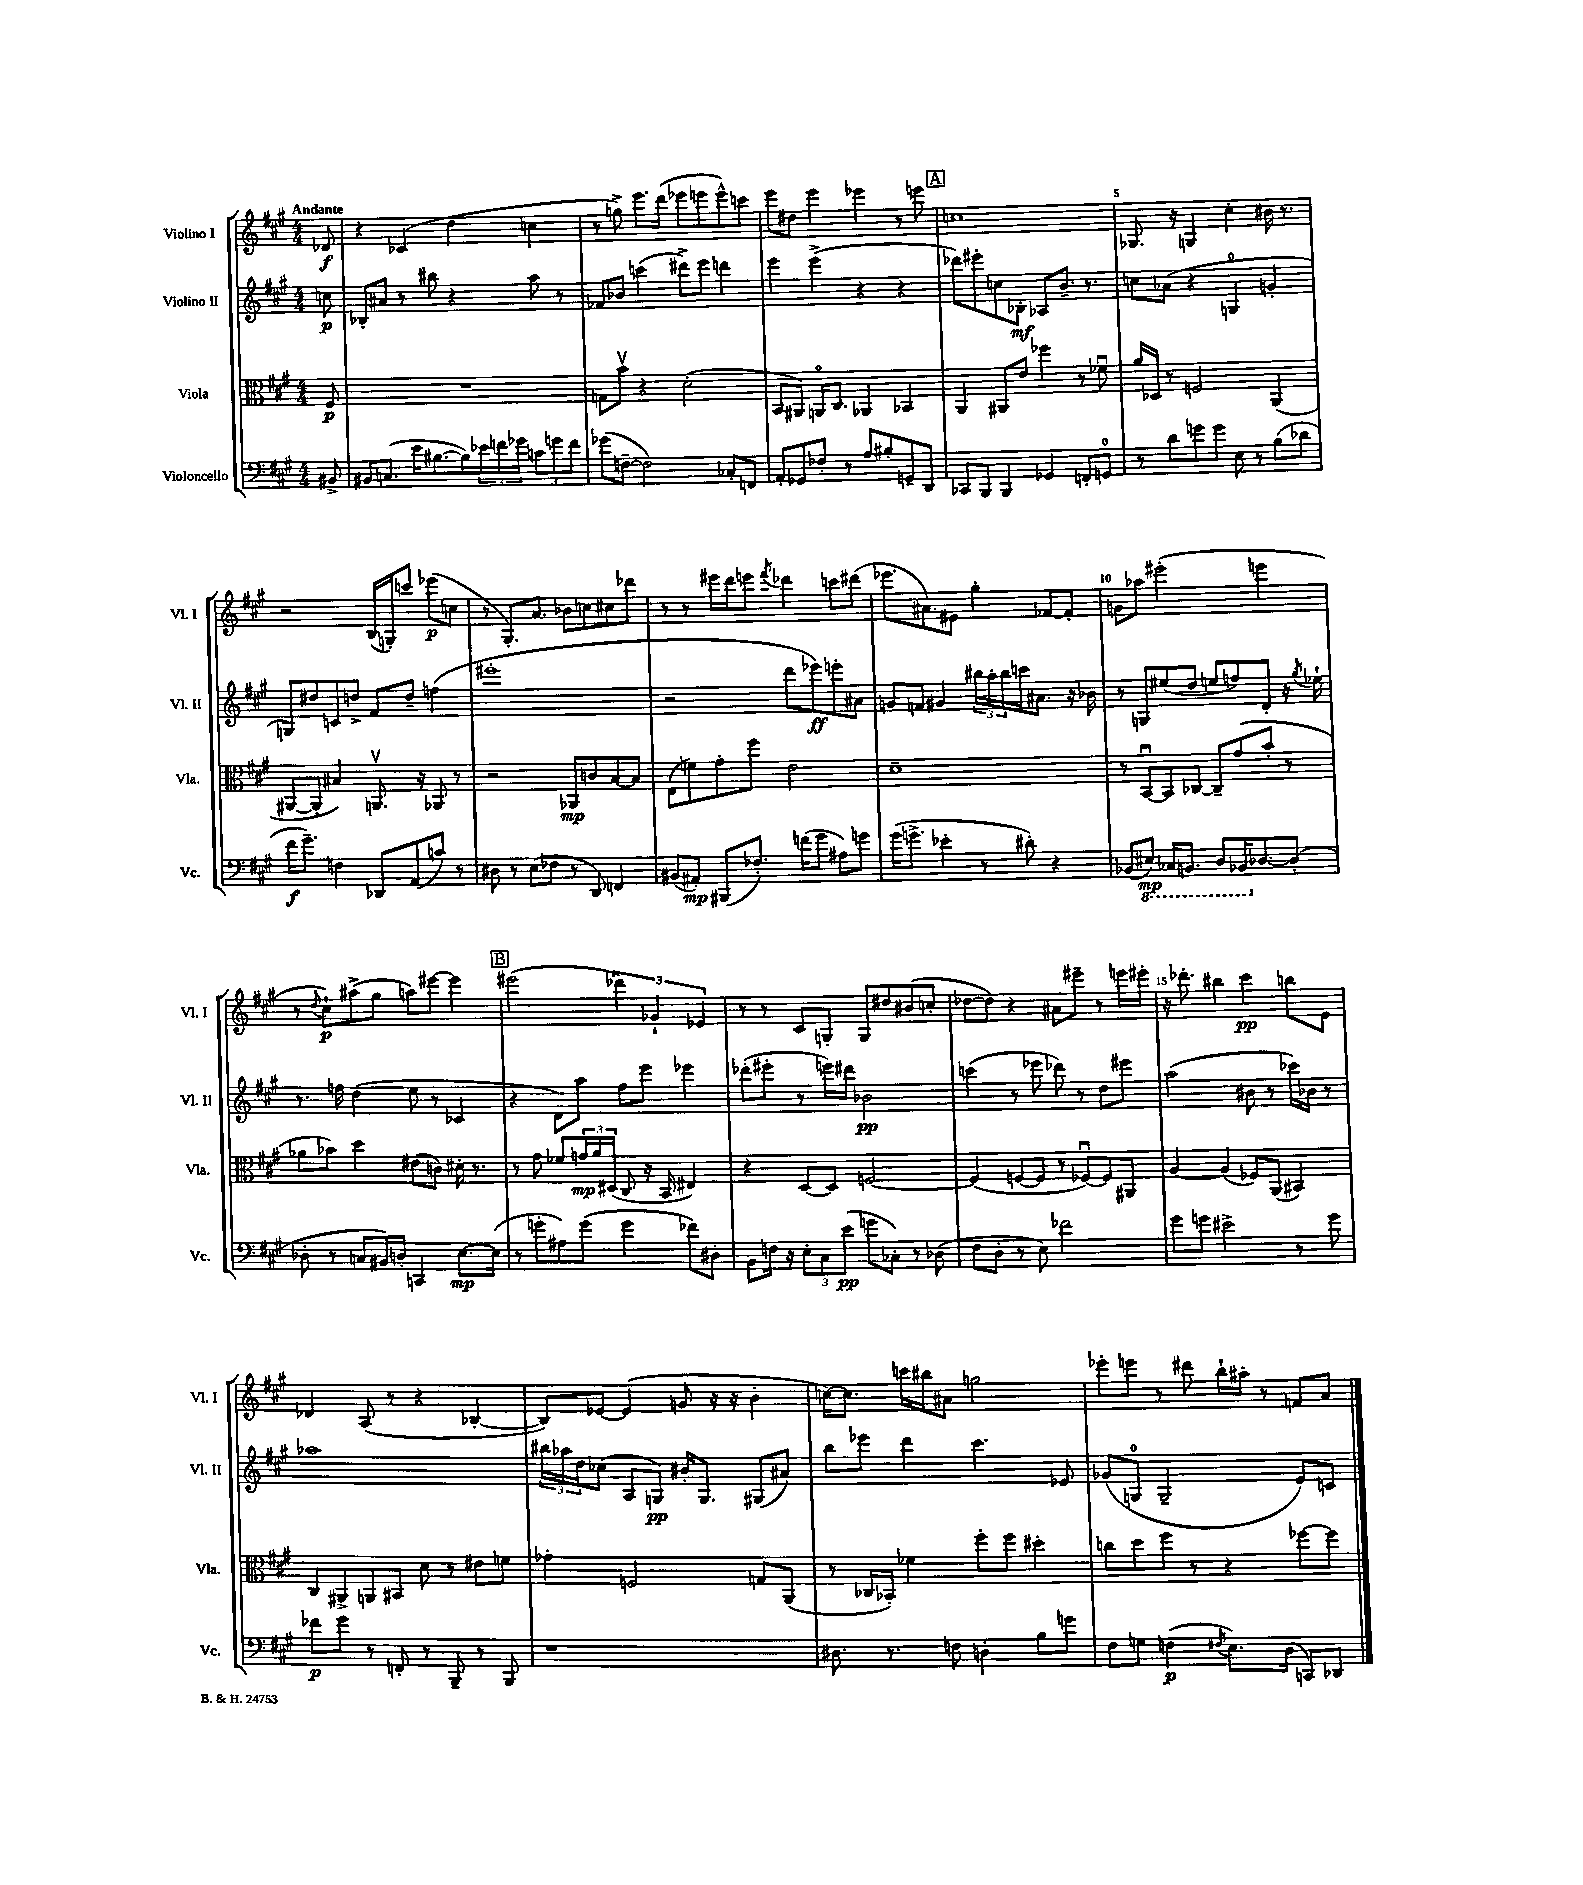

**kern	**dynam	**kern	**dynam	**kern	**dynam	**kern	**dynam
*part4	*part4	*part3	*part3	*part2	*part2	*part1	*part1
*staff4	*staff4	*staff3	*staff3	*staff2	*staff2	*staff1	*staff1
*I"Violoncello	*	*I"Viola	*	*I"Violino II	*	*I"Violino I	*
*I'Vc.	*	*I'Vla.	*	*I'Vl. II	*	*I'Vl. I	*
*clefF4	*	*clefC3	*	*clefG2	*	*clefG2	*
*k[f#c#g#]	*	*k[f#c#g#]	*	*k[f#c#g#]	*	*k[f#c#g#]	*
*M4/4	*	*M4/4	*	*M4/4	*	*M4/4	*
=	=	=	=	=	=	=	=
!	!	!	!	!	!	!LO:TX:a:B:t=Andante	!
8BB#X^/	.	8F#/	p	8ccn\	p	8d-X/	f
=1	=1	=1	=1	=1	=1	=1	=1
8BB#X/L	.	1r	.	8B-X'/L	.	4r	.
(8.Cn/J	.	.	.	8a#X/J	.	.	.
.	.	.	.	8r	.	(4c-X/	.
16e\KL	.	.	.	.	.	.	.
[8.B#X\	.	.	.	8bb#X\	.	.	.
.	.	.	.	4r	.	4dd\	.
16B#\L])	.	.	.	.	.	.	.
24e-X\	.	.	.	.	.	.	.
24fn\	.	.	.	.	.	.	.
24g-X\JJ	.	.	.	.	.	.	.
12cn\L	.	.	.	8aa\	.	4ccn\	.
12gn\	.	.	.	.	.	.	.
.	.	.	.	8r	.	.	.
12f\J	.	.	.	.	.	.	.
=2	=2	=2	=2	=2	=2	=2	=2
(8g-X\L	.	8Gn\L	.	8f-X/L	.	8r	.
[8Fn~\J	.	8bv\J	.	8b-X/J	.	8ggn^\)	.
2F\])	.	4r	.	(4cccn\	.	8.eee\L	.
.	.	.	.	.	.	(16ddd\Jk	.
.	.	(2d'\	.	8ddd#X^\L)	.	8eee-X\L	.
.	.	.	.	8eee\J	.	8eeen\	.
8C-X'/L	.	.	.	4dddn\	.	8eee^^\)	.
8FFn/J	.	.	.	.	.	8cccn\J	.
=3	=3	=3	=3	=3	=3	=3	=3
8AA'/L	.	8BB/L	.	4eee\	.	8eee\L	.
8GG-X/	.	8AA#X/J)	.	.	.	8dd#X\J	.
8F-X'/J	.	16AAn/KL	.	(4eee^\	.	4eee\	.
.	.	8.C#/J	.	.	.	.	.
8r	.	.	.	.	.	.	.
8A/L	.	4AA-X/	.	4r	.	4eee-X\	.
8B#X'/	.	.	.	.	.	.	.
8GGn~/	.	4BB-X/	.	4r	.	8r	.
8DD/J	.	.	.	.	.	8eeen\	.
!!LO:REH:place=s1:t=A
=4	=4	=4	=4	=4	=4	=4	=4
8CC-X/L	.	4AA/	.	8ddd-X\L)	.	1ccn	.
8BBB/J	.	.	.	8eee#X'\	.	.	.
4BBB/	.	8AA#X/L	.	8ccn\	.	.	.
.	.	8e/J	.	8B-X'\J	mf	.	.
4GG-X/	.	4ff-X\	.	8A-X/L	.	.	.
.	.	.	.	8.b~/J	.	.	.
8FFn'/L	.	8r	.	.	.	.	.
.	.	.	.	8.r	.	.	.
8GGn/J	.	8f-Xu\	.	.	.	.	.
=5	=5	=5	=5	=5	=5	=5	=5
8r	.	16a/LL	.	8ccn\L	.	8.G-X/	.
.	.	16D-X/JJ	.	.	.	.	.
8d\L	.	8r	.	(8a-X\J	.	.	.
.	.	.	.	.	.	16r	.
8gn\	.	2Fn/	.	4r	.	4Gn/	.
8g\J	.	.	.	.	.	.	.
8E\	.	.	.	4Gn/	.	4cc#'\	.
8r	.	.	.	.	.	.	.
(8B\L	.	(4AA/	.	4gn'/	.	16b#X\	.
.	.	.	.	.	.	8.r	.
8d-X\J	.	.	.	.	.	.	.
!!LO:LB:g=z
=6	=6	=6	=6	=6	=6	=6	=6
16f#\KL	f	[8AA#X/L	.	8Gn/L)	.	2r	.
8.g#~\J)	.	.	.	.	.	.	.
.	.	8AA#'/J]	.	8dd#X/	.	.	.
4Fn\	.	4B#X/)	.	8cn/	.	.	.
.	.	.	.	8ddn^/J	.	.	.
8DD-X/L	.	8.AAnv/	.	8f#/L	.	(16B/LL	.
.	.	.	.	.	.	16Gn'/J)	.
(8AA/	.	.	.	8dd~/J	.	8cccn/J	.
.	.	16r	.	.	.	.	.
8cn/J)	.	8AA-X/	.	(4ffn\	.	(8eee-X\L	p
8r	.	8r	.	.	.	8ccn\J	.
=7	=7	=7	=7	=7	=7	=7	=7
8D#X\	.	2r	.	1eee#X'	.	8r	.
8r	.	.	.	.	.	8.G#'/L)	.
(8E\L	.	.	.	.	.	.	.
.	.	.	.	.	.	8.a/J	.
8F-X\J	.	.	.	.	.	.	.
8r	.	8AA-X/L	mp	.	.	8b-X\L	.
8DD/)	.	8cn/	.	.	.	8ccn\	.
4FFn/	.	[8B/	.	.	.	8cc#X\	.
.	.	8B/J]	.	.	.	8ddd-X\J	.
=8	=8	=8	=8	=8	=8	=8	=8
(8BB#X/L	.	(8E\L	.	2r	.	8r	.
8AA#X'/J)	mp	8fn\)	.	.	.	8r	.
(8BBB#X/L	.	8g#'\	.	.	.	16eee#X\LL	.
.	.	.	.	.	.	16ddd\J	.
8.F-X'/J)	.	8ff#\J	.	.	.	8eeen\J	.
.	.	.	.	.	.	8qfff#/	.
.	.	2e\	.	8ddd\L	.	4ddd-X\	.
(16fn\KL	.	.	.	.	.	.	.
8g#\J	.	.	.	8eee-X\)	ff	.	.
8A#X\L)	.	.	.	8eeen'\	.	8cccn\L	.
8gn\J	.	.	.	8a#X\J	.	(8ddd#X\J	.
=9	=9	=9	=9	=9	=9	=9	=9
(16g#\KL	.	1d~	.	8gn/L	.	8.eee-X\L	.
8.gn^\J	.	.	.	.	.	.	.
.	.	.	.	8fn/J	.	.	.
.	.	.	.	.	.	8.a#X\)	.
4e-X'\	.	.	.	4g#X/	.	.	.
.	.	.	.	.	.	8e#X\J	.
8r	.	.	.	24bb#X\LL	.	4gg#'\	.
.	.	.	.	24aa'\	.	.	.
.	.	.	.	24bb#\	.	.	.
8d#X'\)	.	.	.	16cccn\J	.	.	.
.	.	.	.	8.a#X\J	.	.	.
4r	.	.	.	.	.	[8f-X/L	.
.	.	.	.	16r	.	8f-'/J]	.
.	.	.	.	16b-X\	.	.	.
=10	=10	=10	=10	=10	=10	=10	=10
(8BB-X/L	.	8r	.	8r	.	8gn\L	.
*8ba	*	*	*	*	*	*	*
8EE#X/J)	mp	[8BBu/L	.	8Gn/L	.	8aa-X\J	.
16CC-X/KL	.	8BB/]	.	(8ee#X/	.	(2eee#X'\	.
8.BBBn/J	.	.	.	.	.	.	.
.	.	[8C-X/J	.	8dd/J	.	.	.
8DD/L	.	8C-~/L]	.	8een/L	.	.	.
16BBB-X/K	.	(8g#/	.	8ffn/)	.	.	.
*X8ba	*	*	*	*	*	*	*
[8.D-X/	.	.	.	.	.	.	.
.	.	8b'/J	.	8d'/J	.	4eeen\	.
(8D-'/J]	.	8r	.	16r	.	.	.
.	.	.	.	8qgg#/	.	.	.
.	.	.	.	16ee-X`\	.	.	.
!!LO:LB:g=z
=11	=11	=11	=11	=11	=11	=11	=11
8D-X'\	.	8a-X\L	.	8.r	.	8r	.
.	.	.	.	.	.	8qqdd/	.
8r	.	8b-X\J)	.	.	.	8cc#`\L)	p
.	.	.	.	16ffn\	.	.	.
8Cn/L	.	4dd\	.	(4dd\	.	(8aa#X^\	.
16BB#X/L)	.	.	.	.	.	8gg#\J	.
16Dn'/JJ	.	.	.	.	.	.	.
4CCn/	.	(8e#X\L	.	8ee\	.	8aan\L)	.
.	.	8cn\J)	.	8r	.	[8eee#X\J	.
[8.E\L	mp	16d#X'\	.	4c-X/	.	4eee#\]	.
.	.	8.r	.	.	.	.	.
(16E\Jk]	.	.	.	.	.	.	.
!!LO:REH:place=s1:t=B
=12	=12	=12	=12	=12	=12	=12	=12
8r	.	8r	.	4r	.	(2eee#X\	.
8gn'\L	.	8g#\	.	.	.	.	.
8A#X\)	.	8f-X/L	.	8d\L)	.	.	.
(8g\J	.	24gn/L	mp	8aa\J	.	.	.
.	.	24a/	.	.	.	.	.
.	.	(24D#X/JJ	.	.	.	.	.
4g\	.	8C#/	.	8ff#\L	.	6ddd-X\)	.
.	.	16r	.	8eee\J	.	.	.
.	.	.	.	.	.	6g-X`/	.
.	.	16BB/	.	.	.	.	.
8f-X\L)	.	4E#X/)	.	4eee-X\	.	.	.
.	.	.	.	.	.	6e-X/	.
8D#X'\J	.	.	.	.	.	.	.
=13	=13	=13	=13	=13	=13	=13	=13
8BB\L	.	4r	.	(8ddd-X'\L	.	8r	.
16Fn\Jk	.	.	.	8eee#X'\J	.	8r	.
16r	.	.	.	.	.	.	.
12E'\L	.	[8D/L	.	8r	.	8c#/L	.
12C#\	.	.	.	.	.	.	.
.	.	8D/J]	.	16eeen\LL)	.	8Gn'/J	.
(12e\J	pp	.	.	.	.	.	.
.	.	.	.	16ddd#X\JJ	.	.	.
8gn\L	.	[2Fn/	.	2b-X\	pp	8G/L	.
8C-X'\J)	.	.	.	.	.	8dd#X/	.
8r	.	.	.	.	.	(8b#X/	.
(8D-X\	.	.	.	.	.	8ccn'/J	.
=14	=14	=14	=14	=14	=14	=14	=14
8F#\L	.	(4F/]	.	(4cccn\	.	[8dd-X\L	.
8D'\J	.	.	.	.	.	8dd-\J])	.
8r	.	[8Fn/L	.	8r	.	4r	.
8E\)	.	8F/J]	.	8eee-X\	.	.	.
2f-X\	.	8r	.	8ddd-X\)	.	8a#X\L	.
.	.	[8F-Xu/L)	.	8r	.	8eee#X~\J	.
.	.	8F-/]	.	8dd\L	.	8r	.
.	.	8AA#X/J	.	8eee#X\J	.	16eeen\LL	.
.	.	.	.	.	.	16eee#X'\JJ	.
=15	=15	=15	=15	=15	=15	=15	=15
8g#\L	.	[4A/	.	(2aa\	.	16r	.
.	.	.	.	.	.	8.ddd-X'\	.
8gn\J	.	.	.	.	.	.	.
2e#X^\	.	(4A/]	.	.	.	4bb#X\	.
.	.	8F-X/L)	.	8b#X\	.	4ccc#\	pp
.	.	(8AA/J	.	8r	.	.	.
8r	.	4BB#X/)	.	16ccc-X\LL)	.	8bbn\L	.
.	.	.	.	16b-X\JJ	.	.	.
8g\	.	.	.	8r	.	8e\J	.
!!LO:LB:g=z
=16	=16	=16	=16	=16	=16	=16	=16
8f-X\L	p	8C#/L	.	1aa-X	.	4d-X/	.
8g#\J	.	8AA#X^/	.	.	.	.	.
8r	.	8AAn/	.	.	.	(8A/	.
8FFn'/	.	8BB#X/J	.	.	.	8r	.
8r	.	8d\	.	.	.	4r	.
8BBB~/	.	8r	.	.	.	.	.
8r	.	8e#X\L	.	.	.	[4B-X'/	.
8BBB/	.	8fn\J	.	.	.	.	.
=17	=17	=17	=17	=17	=17	=17	=17
1r	.	4g-X'\	.	24bb#X\LL	.	8B-/L])	.
.	.	.	.	24aa-X\	.	.	.
.	.	.	.	24dd\J	.	.	.
.	.	.	.	(8cc-X\J	.	[8e-X/J	.
.	.	2Fn/	.	8A/L	.	(4e-/]	.
.	.	.	.	8Gn/J)	pp	.	.
.	.	.	.	16b#X'/KL	.	8gn/	.
.	.	.	.	8.G/J	.	.	.
.	.	.	.	.	.	16r	.
.	.	.	.	.	.	16r	.
.	.	8Gn/L	.	(8G#X/L	.	4b'\	.
.	.	(8AA/J	.	8a#X/J)	.	.	.
=18	=18	=18	=18	=18	=18	=18	=18
8.D#X\	.	8r	.	8bb\L	.	[16ccn\KL)	.
.	.	.	.	.	.	8.cc\J]	.
.	.	16C-X/LL	.	8eee-X\J	.	.	.
8.r	.	16BB-X'/JJ)	.	.	.	.	.
.	.	4f-X\	.	4ddd\	.	16cccn\LL	.
.	.	.	.	.	.	16bb#X\J	.
8Fn\	.	.	.	.	.	8a#X\J	.
4Dn'\	.	8ff#'\L	.	4.ccc#\	.	2ggn\	.
.	.	8ff#\J	.	.	.	.	.
8B\L	.	4dd#X'\	.	.	.	.	.
8gn\J	.	.	.	8e-X/	.	.	.
=19	=19	=19	=19	=19	=19	=19	=19
8F#\L	.	8ccn\L	.	(8g-X/L	.	8eee-X'\L	.
8Gn\J	.	8dd\	.	8Gn/J	.	8eeen\J	.
(4Fn\	p	8ff#\J	.	2G~/	.	8r	.
.	.	8r	.	.	.	8ddd#X\	.
8qF#X/	.	.	.	.	.	.	.
8.E\L)	.	4r	.	.	.	16bb`\LL	.
.	.	.	.	.	.	16aa#X'\JJ	.
.	.	.	.	.	.	8r	.
(16D\Jk	.	.	.	.	.	.	.
8CCn/L)	.	[8ff-X\L	.	8e/L)	.	8fn/L	.
8DD-X/J	.	8ff-\J]	.	8cn/J	.	8a/J	.
==	==	==	==	==	==	==	==
*-	*-	*-	*-	*-	*-	*-	*-
